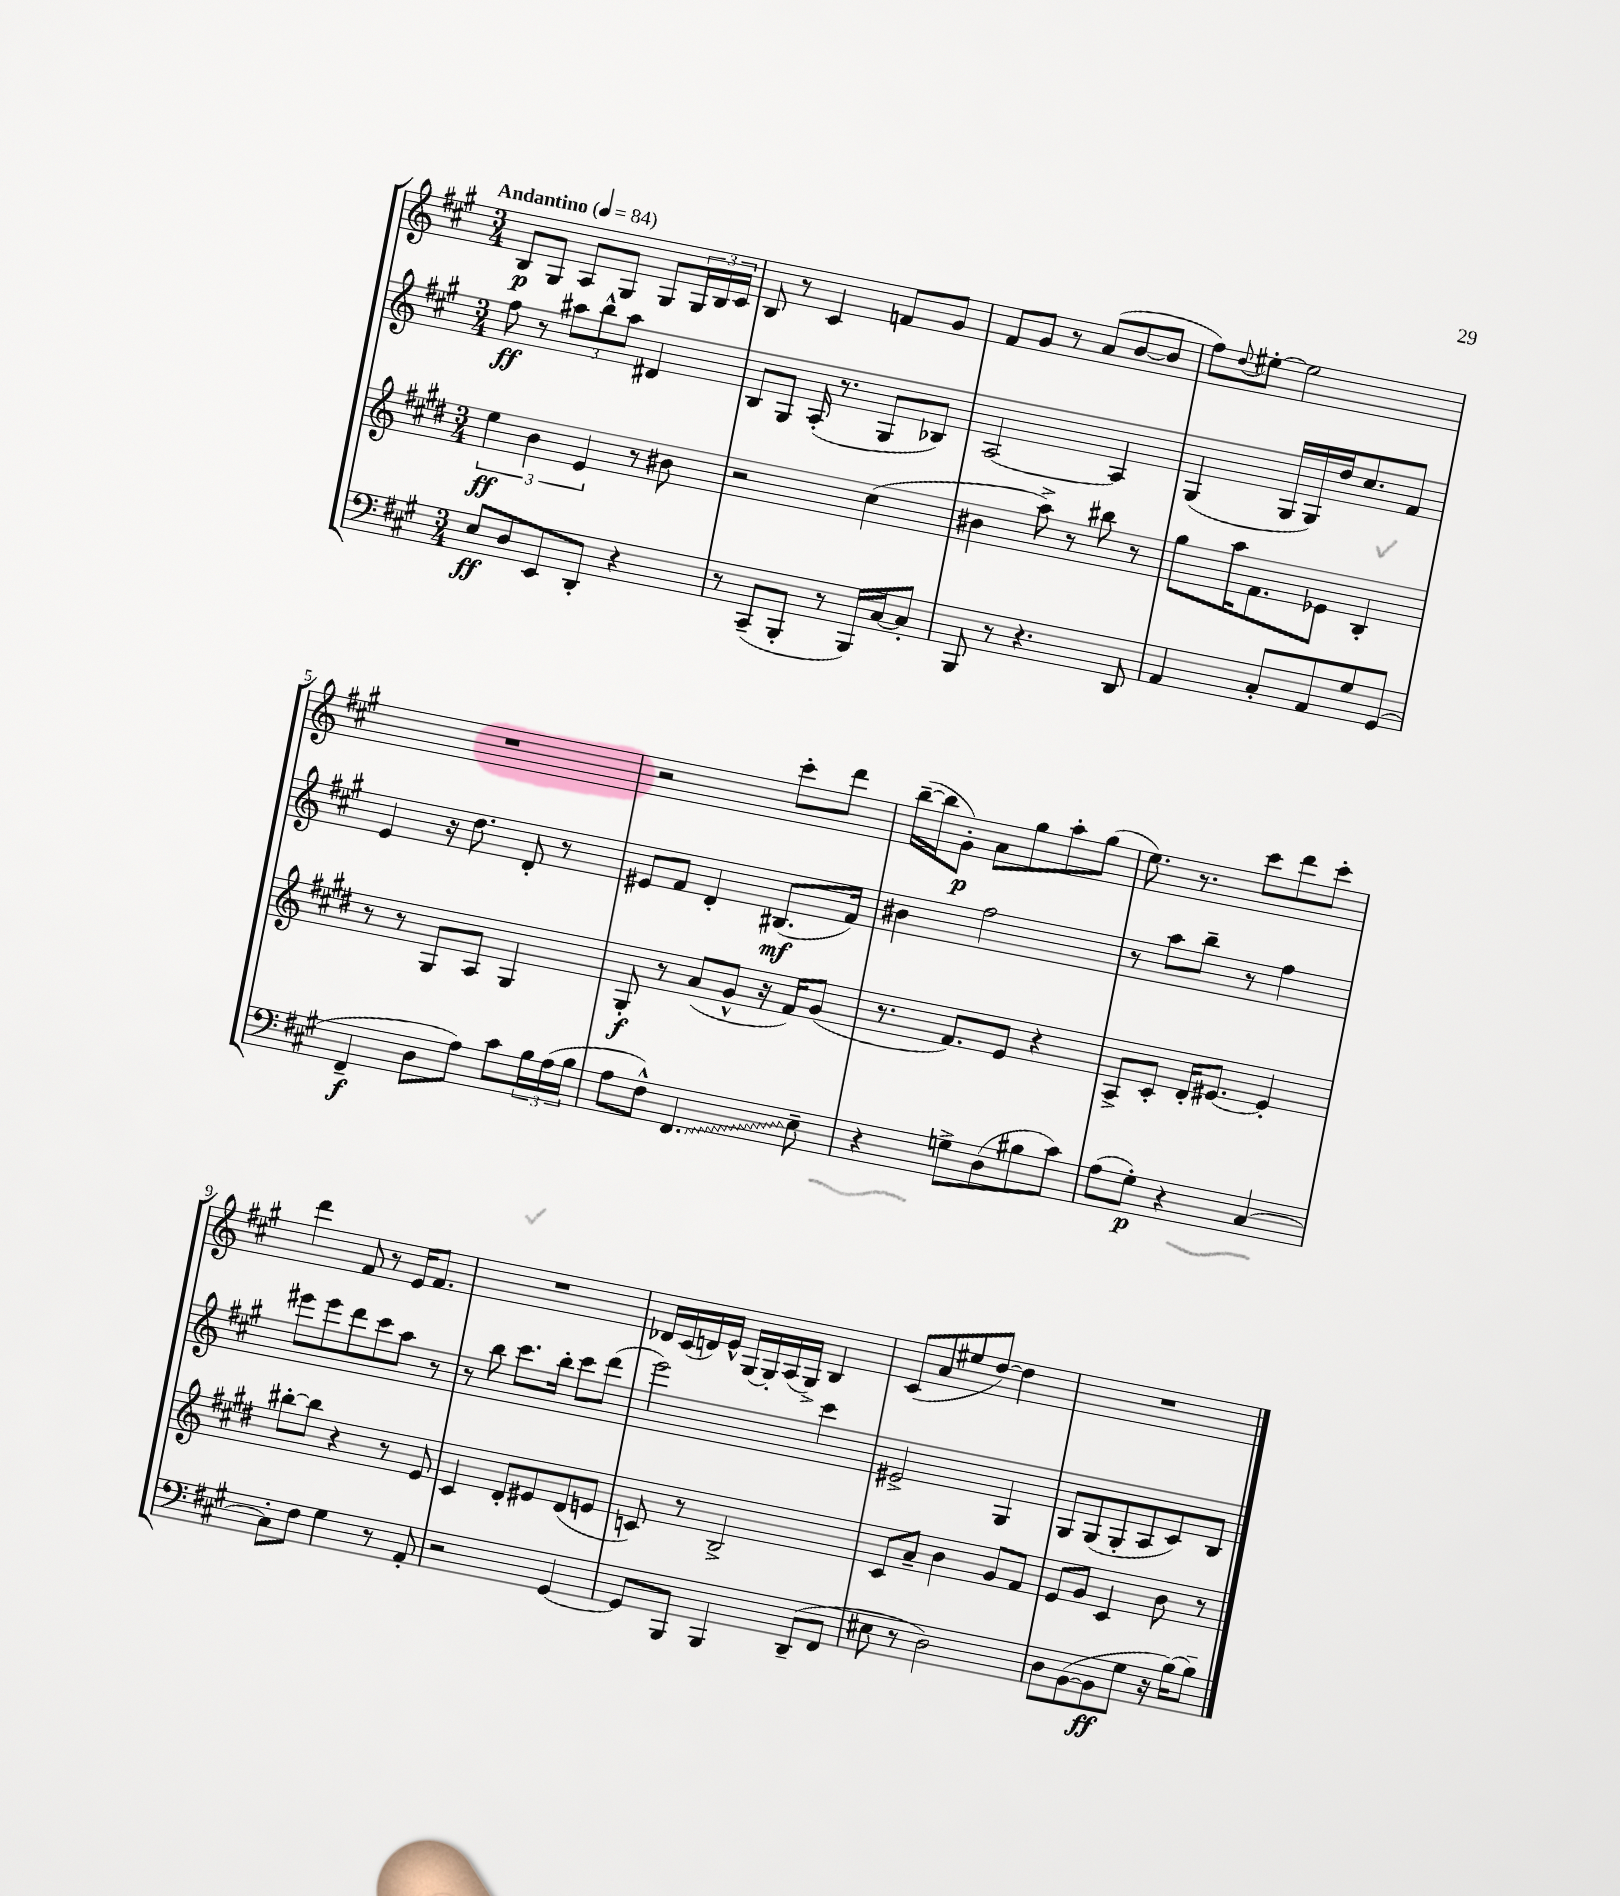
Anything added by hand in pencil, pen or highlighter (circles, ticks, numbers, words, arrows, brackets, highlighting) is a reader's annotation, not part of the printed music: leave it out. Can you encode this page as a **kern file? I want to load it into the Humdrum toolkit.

**kern	**kern	**kern	**kern
*staff4	*staff3	*staff2	*staff1
*clefF4	*clefG2	*clefG2	*clefG2
*k[f#c#g#]	*k[f#c#g#d#]	*k[f#c#g#]	*k[f#c#g#]
*M3/4	*M3/4	*M3/4	*M3/4
*MM84	*MM84	*MM84	*MM84
8E	6ee	8ff#	8B
8D	.	8r	8G#
.	6b	.	.
8EE	.	12aa#	8A
.	6e	12bb^^	.
8DD'	.	.	8G#
.	.	12aa#	.
4r	8r	4d#	8G#
.	8b#	.	24G#
.	.	.	24B
.	.	.	24c#
=	=	=	=
8r	2r	8B	8B
(8CC#~	.	8G#	8r
8BBB'	.	(16A'	4c#
.	.	8.r	.
8r	.	.	.
16BBB)	(4cc#	8G#	8f
[16C#	.	.	.
8C#']	.	8B-)	8g#
=	=	=	=
8BBB	4b#	[2A	8f#
8r	.	.	8g#
4.r	8aa^)	.	8r
.	8r	.	(8a
.	8bb#	4A]	[8b
8DD	8r	.	8b]
=	=	=	=
4AA	8gg#	(4G#	8ff#)
.	.	.	8qqdd
.	16aa	.	[8ee#'
.	8.f#	.	.
8C#'	.	16G#	2ee#]
.	.	16G#)	.
8AA	8e-	16dd	.
.	.	8.cc#	.
8G#	4B'	.	.
(8GG#	.	8f#	.
=	=	=	=
4FF#~	8r	4e	2.r
.	8r	.	.
8D	8G#	16r	.
.	.	8.dd	.
8A)	8A	.	.
8c#	4G#	8d'	.
24B	.	8r	.
(24A	.	.	.
24B	.	.	.
=	=	=	=
8A	8G#'	8e#	2r
8F#^^)	8r	8f#	.
4.FF#	(8a	4d'	.
.	8g#^^	.	.
.	16r	(8.B#	8ccc#'
.	16f#)	.	.
8E~	(8g#	.	8ddd
.	.	16f#)	.
=	=	=	=
4r	8.r	4b#	([16bb~
.	.	.	16bb]
.	.	.	8g#')
.	8.f#)	.	.
8G^	.	2ff#	8a
(8D	8e	.	8gg#
8B#	4r	.	8aa'
8c#)	.	.	(8gg#
=	=	=	=
(8A	8A^	8r	8.ee)
8G#')	8c#'	8aa	.
.	.	.	8.r
4r	16d#'	8bb~	.
.	[8.e#	.	.
.	.	8r	8ccc#
[4C#	4e#']	4ff#	8ddd
.	.	.	8ccc#'
=	=	=	=
8C#']	[8bb#'	8eee#	4ddd
8F#	8bb#]	8eee#	.
4G#	4r	8ddd	8f#
.	.	8ccc#	8r
8r	8r	8aa	16e
.	.	.	8.f#
8AA'	8e	8r	.
=	=	=	=
2r	4c#	8r	2.r
.	.	8bb	.
.	8d#'	8.ccc#	.
.	8e#	.	.
.	.	16bb'	.
[4GG#	(8d#	8ccc#	.
.	8e	(8ddd	.
=	=	=	=
8GG#]	8c)	2eee)	16d-
.	.	.	(16c#
8BBB	8r	.	16d)
.	.	.	16e^^
4BBB	2B^	.	[16G#
.	.	.	16G#']
.	.	.	(16A
.	.	.	16G#^)
(8DD~	.	4ccc#	4B
8FF#	.	.	.
=	=	=	=
8E#	8c#	2e#^	(8c#
8r	8a~	.	8a
2D)	4b	.	8ee#
.	.	.	[8dd)
.	8g#	4G#	4dd]
.	8f#	.	.
=	=	=	=
8D	8e	8G#	2.r
([8BB	8g#	(8G#	.
8BB]	4c#	8G#'	.
8G#	.	8A	.
16r	8b	8c#)	.
[16B)	.	.	.
8B~]	8r	8B	.
==	==	==	==
*-	*-	*-	*-
